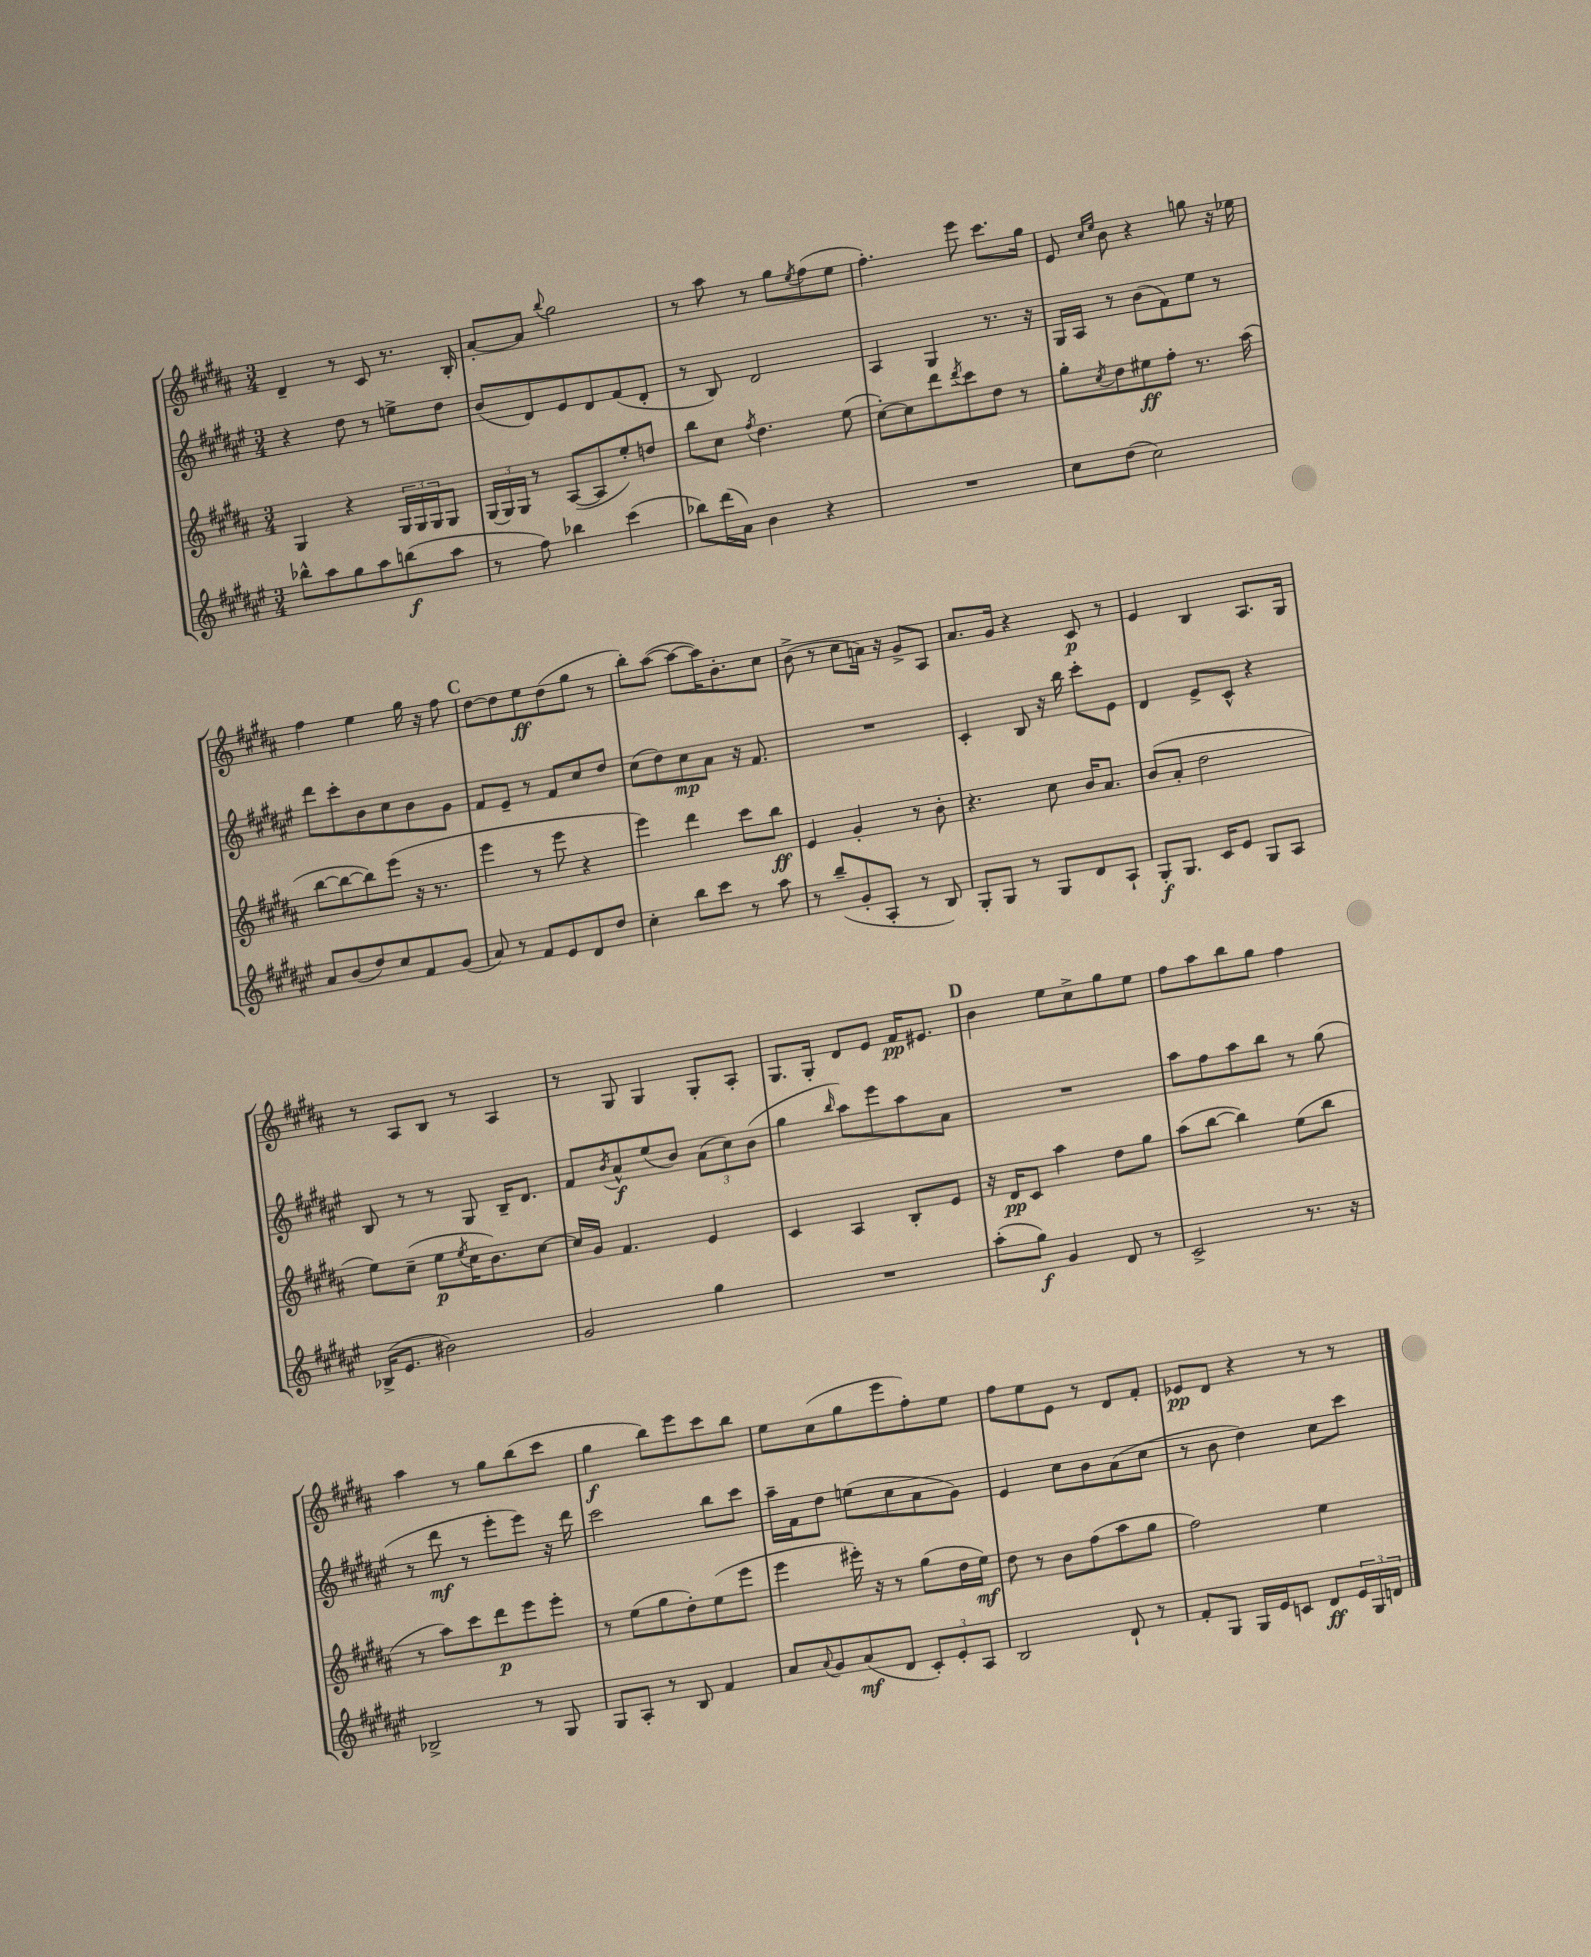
<<
\new StaffGroup <<
\new Staff = "s0" {
    \clef treble \key b \major \numericTimeSignature \time 3/4
    dis'4-- r8 cis'8 r8. b16-. |
    ais'8~-. ais'8 \appoggiatura { b''8 } gis''2 |
    r8 ais''8 r8 gis''8 \acciaccatura { e''8 } fis''8( e''8 |
    fis''4.-.) e'''8 cis'''8. gis''16 |
    e'8 \grace { cis''16 e''16 } b'8 r4 g''8 r16 ees''16 |
    fis''4 e''4 gis''16 r16 fis''8 |
    \mark \markup { \bold "C" } dis''8~ dis''8 e''8\ff dis''8( gis''8 r8 |
    b''8-.) ais''8~( ais''8~ ais''16) b'8.-. cis''8 |
    b'8->( r8 cis''8 a'16) r16 gis'8-> ais8 |
    ais'8. gis'16 r4 cis'8\p r8 |
    e'4 b4 ais8. gis16 |
    r8 ais8 b8 r8 ais4 |
    r8 gis8 gis4 gis8-. ais8-. |
    gis8. gis16-. dis'8 e'8 fis'16\pp eis'8. |
    \mark \markup { \bold "D" } b'4 e''8 cis''8-> gis''8 e''8 |
    fis''8 ais''8 b''8 gis''8 fis''4 |
    ais''4 r8 gis''8 b''8( cis'''8 |
    gis''4\f b''8) e'''8 cis'''8 b''8 |
    e''8 cis''8( gis''8 e'''8 fis''8-.) e''8 |
    fis''8 e''8 e'8 r8 dis'8 fis'8-. |
    ees'8\pp dis'8 r4 r8 r8 \bar "|." |
}
\new Staff = "s1" {
    \clef treble \key fis \major \numericTimeSignature \time 3/4
    r4 dis''8 r8 e''8-> dis''8 |
    b'8( dis'8) eis'8 dis'8 fis'8( dis'8-. |
    r8 b8) dis'2 |
    ais4 gis4 r8. r16 |
    gis16 ais16 r8 b'8( fis'8) eis''8 r8 |
    dis'''8 cis'''8-. b'8 cis''8 b'8 gis'8 |
    \mark \markup { \bold "C" } fis'8 eis'8-- r8 fis'8 cis''8 dis''8 |
    cis''8( dis''8) cis''8\mp ais'8 r16 fis'8. |
    R2. |
    cis'4-. b8 r16 b''16 cis'''8-. eis'8 |
    dis'4 eis'8-> cis'8-^ r4 |
    b8 r8 r8 gis8 b16-- dis'8. |
    fis'8 \acciaccatura { b'8 } ais'8-^\f eis''8( b'8) \tuplet 3/2 { ais'8( cis''8) b'8( } |
    gis''4 \grace { b''16 } ais''8) eis'''8 ais''8 ais'8 |
    \mark \markup { \bold "D" } R2. |
    ais''8 fis''8 ais''8 b''8 r8 gis''8( |
    r8 dis'''8\mf r8 eis'''8-. eis'''8) r16 dis'''16 |
    cis'''2 b''8 cis'''8 |
    ais''16-- fis'16 dis''8 e''8( cis''8 ais'8 gis'8) |
    eis'4 cis''8 b'8 ais'8( cis''8 |
    r8 b'8 dis''4) cis''8 cis'''8 \bar "|." |
}
\new Staff = "s2" {
    \clef treble \key b \major \numericTimeSignature \time 3/4
    gis4 r4 \tuplet 3/2 { gis16 gis16 gis16 } gis8 |
    \tuplet 3/2 { gis16( gis16) gis16 } r8 ais8~( ais8 e''8-.) d''8 |
    b''8 cis''8 \acciaccatura { fis''8 } dis''4. e''8( |
    cis''8~-.) cis''8 dis'''8 \acciaccatura { dis'''8 } cis'''8 dis''8 r8 |
    gis''8-. \acciaccatura { cis''8 } dis''8 eis''8\ff fis''8-. r8. ais''16( |
    b''8~ b''8~ b''8) e'''8( r16 r8. |
    \mark \markup { \bold "C" } e'''4 r8 e'''8 r4 |
    e'''4) dis'''4 cis'''8 b''8\ff |
    e'4 gis'4-. r8 b'8-. |
    r4. cis''8 b'16 ais'8. |
    b'8( ais'8-. dis''2 |
    e''8) cis''8--( e''8\p \acciaccatura { e''8 } cis''16 b'8.) cis''8~ |
    cis''16 gis'16 fis'4. e'4 |
    cis'4 ais4 b8-. e'8 |
    \mark \markup { \bold "D" } r16 dis'16\pp cis'8 ais''4 dis''8 gis''8 |
    ais''8( b''8~ b''4) e''8( b''8 |
    r8 ais''8) cis'''8 dis'''8\p e'''8 e'''8-. |
    r8 e''8( gis''8 dis''8-.) e''8( e'''8 |
    e'''4 eis'''16-.) r16 r8 gis''8( dis''16 e''16\mf) |
    dis''8 r8 b'8 fis''8( ais''8 gis''8 |
    fis''2) e''4 \bar "|." |
}
\new Staff = "s3" {
    \clef treble \key fis \major \numericTimeSignature \time 3/4
    bes''8-^ ais''8 gis''8 ais''8 b''8\f( ais''8 |
    r8 fis''8) bes''4 cis'''4( |
    bes''8) dis'''16( ais'16) b'4 r4 |
    R2. |
    cis''8 dis''8( cis''2) |
    ais'8 b'8( dis''8) cis''8 fis'8 gis'8( |
    \mark \markup { \bold "C" } ais'8) r8 fis'8 eis'8 dis'8 dis''8 |
    cis''4-. b''8 cis'''8 r8 ais''8 |
    r8 b''8--( gis'8-. ais8-. r8 b8) |
    gis8-. gis8 r8 gis8 dis'8 ais8-! |
    gis8-.\f gis8. cis'16 eis'8 gis8 ais8 |
    bes16->( eis'8. bis'2) |
    gis'2 gis''4 |
    R2. |
    \mark \markup { \bold "D" } ais''8-.( gis''8\f) gis'4 dis'8 r8 |
    cis'2-> r8. r16 |
    bes2-> r8 gis8 |
    gis8 ais8-. r8 b8 fis'4 |
    ais'8 \appoggiatura { ais'8 } gis'8 ais'8\mf( dis'8 \tuplet 3/2 { cis'8-.) eis'8-. ais8 } |
    b2 dis'8-! r8 |
    fis'8-. gis8 gis16 eis'16 c'8 dis'8\ff \tuplet 3/2 { eis'16 gis16 d'16 } \bar "|." |
}
>>
>>
\layout { \context { \Score \remove "Bar_number_engraver" } }
